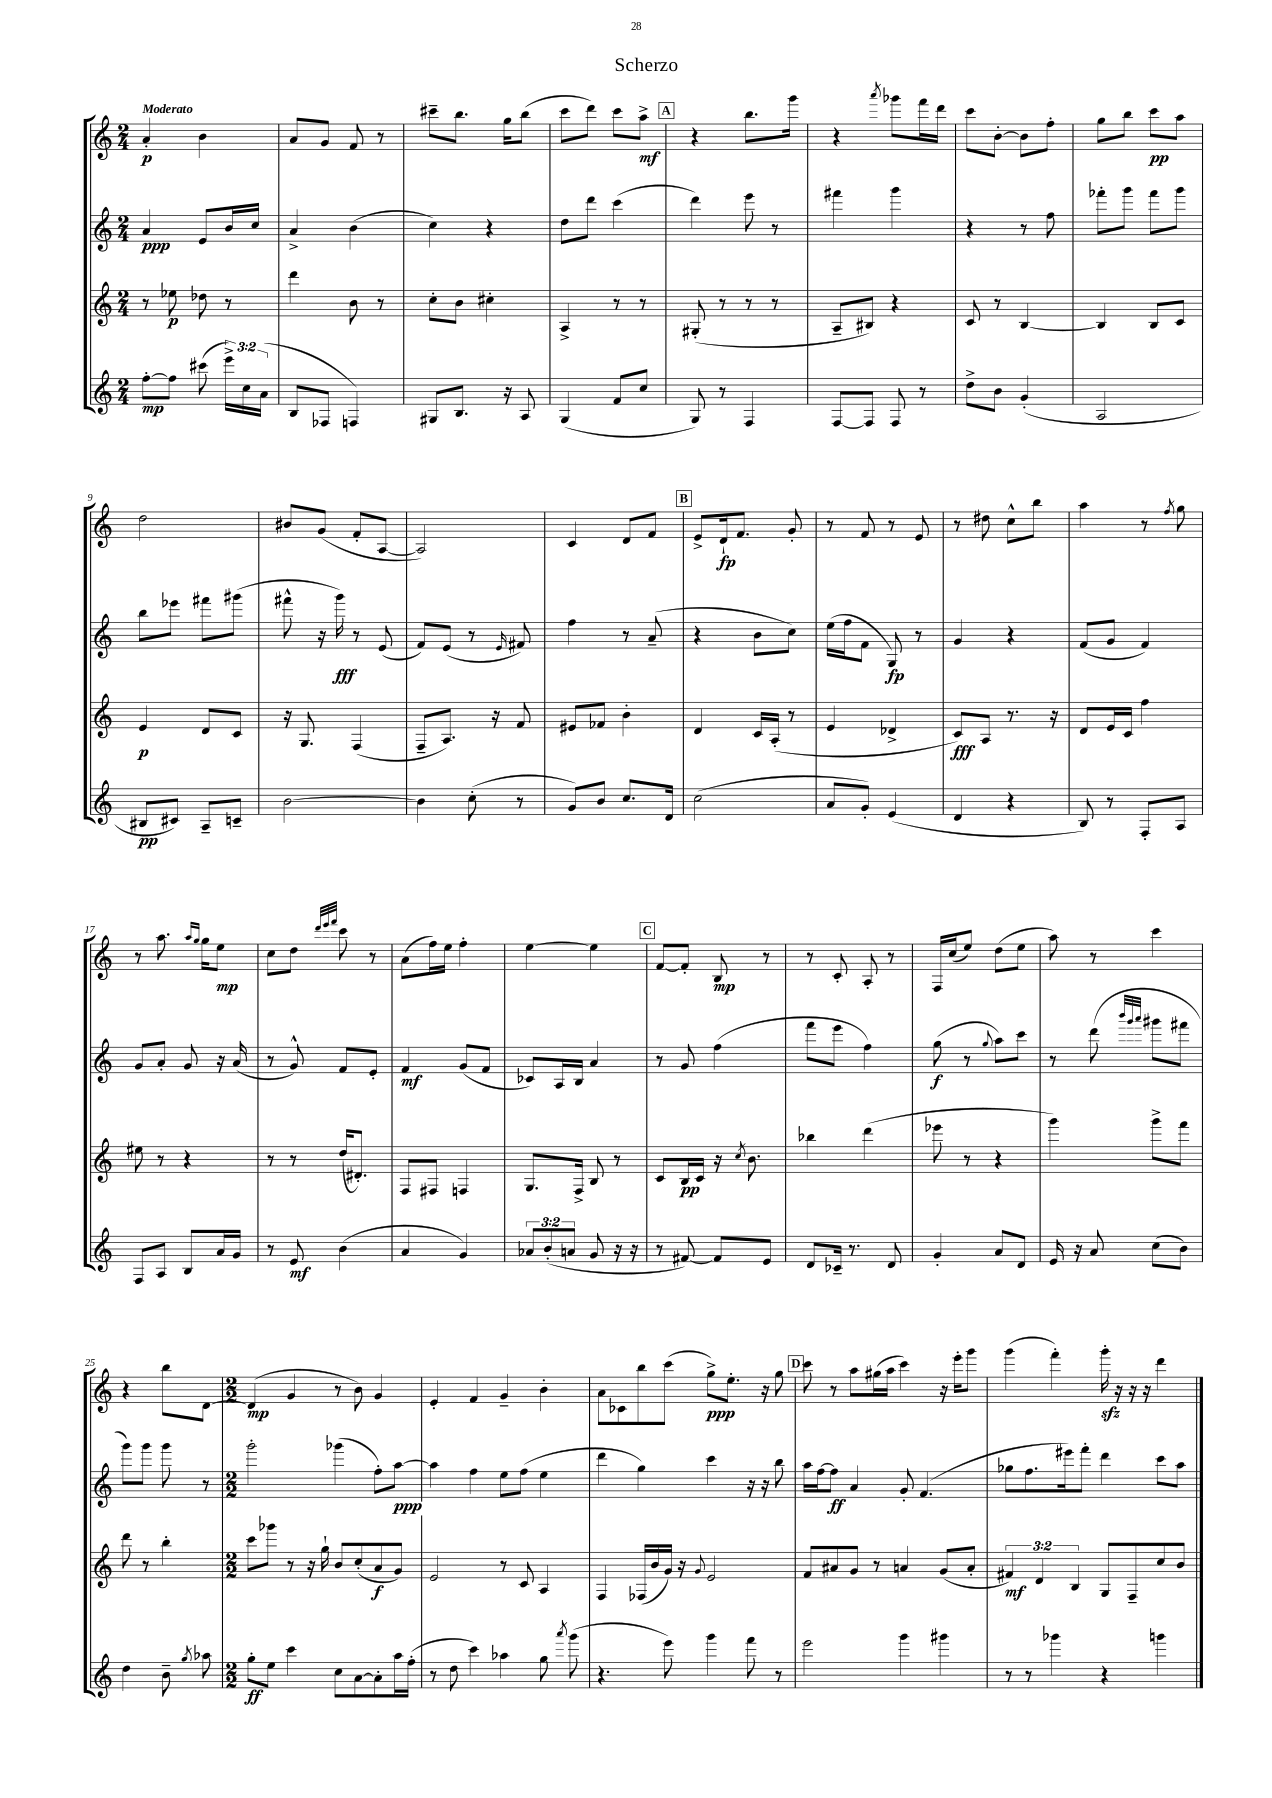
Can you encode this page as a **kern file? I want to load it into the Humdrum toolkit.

**kern	**kern	**kern	**kern
*staff4	*staff3	*staff2	*staff1
*clefG2	*clefG2	*clefG2	*clefG2
*k[]	*k[]	*k[]	*k[]
*M2/4	*M2/4	*M2/4	*M2/4
[8ff'	8r	4a	4a'
8ff]	8ee-	.	.
(8ccc#	8dd-	8e	4b
24eee^)	8r	16b	.
24cc	.	.	.
.	.	16cc	.
(24a	.	.	.
=	=	=	=
8B	4ddd	4a^	8a
8F-	.	.	8g
4F)	8b	(4b	8f
.	8r	.	8r
=	=	=	=
8G#	8cc'	4cc)	8ccc#~
8.B	8b	.	8.bb
.	4cc#'	4r	.
16r	.	.	16gg
8A	.	.	(8bb
=	=	=	=
(4G	4A^	8dd	8ccc
.	.	8ddd	8ddd)
8f	8r	(4ccc	8ccc
8cc	8r	.	8aa^
=	=	=	=
8G)	(8G#'	4ddd)	4r
8r	8r	.	.
4F	8r	8eee	8.bb
.	8r	8r	.
.	.	.	16ggg
=	=	=	=
[8F	8A~	4fff#	4r
8F]	8B#)	.	.
.	.	.	8qaaa
8F	4r	4ggg	8ggg-
8r	.	.	16fff
.	.	.	16ddd
=	=	=	=
8dd^	8c	4r	8ccc
8b	8r	.	[8b'
(4g'	[4B	8r	8b]
.	.	8ff	8ff'
=	=	=	=
2A	4B]	8fff-'	8gg
.	.	8ggg	8bb
.	8B	8fff-	8ccc
.	8c	8ggg	8aa
=	=	=	=
8B#	4e	8bb	2dd
8c#)	.	8eee-	.
8A~	8d	8fff#	.
8c~	8c	(8ggg#	.
=	=	=	=
[2b	16r	8fff#^^	8b#
.	8.G	.	.
.	.	16r	(8g
.	.	16ggg)	.
.	(4F	8r	8f'
.	.	(8e	[8A
=	=	=	=
4b]	8F~	8f)	2A])
.	8.A)	(8e	.
(8cc'	.	8r	.
.	16r	.	.
.	.	16qqe	.
8r	8f	8f#)	.
=	=	=	=
8g)	8e#	4ff	4c
8b	8f-	.	.
8.cc	4b'	8r	8d
.	.	(8a~	8f
16d	.	.	.
=	=	=	=
(2cc	4d	4r	8e^
.	.	.	16d`
.	.	.	8.f
.	16c	8b	.
.	(16A'	.	.
.	8r	8cc)	8g'
=	=	=	=
8a	4e	(16ee	8r
.	.	16ff	.
8g')	.	8f	8f
(4e	4d-^	8G)	8r
.	.	8r	8e
=	=	=	=
4d	8c)	4g	8r
.	8A	.	8dd#
4r	8.r	4r	8cc^^
.	.	.	8bb
.	16r	.	.
=	=	=	=
8B)	8d	(8f	4aa
8r	16e	8g	.
.	16c	.	.
8F'	4ff	4f)	8r
.	.	.	8qff
8A	.	.	8gg
=	=	=	=
8F	8ee#	8g	8r
8A	8r	8a'	8.aa
8B	4r	8g	.
.	.	.	16qqaa
.	.	.	16qqgg
.	.	.	16gg
16a	.	16r	8ee
16g	.	(16a	.
=	=	=	=
8r	8r	8r	8cc
8e	8r	8g^^)	8dd
.	.	.	32qqddd
.	.	.	32qqeee
.	.	.	32qqfff
(4b	(16dd	8f	8ccc
.	8.d#')	.	.
.	.	8e'	8r
=	=	=	=
4a	8F	4f	(8a
.	8F#	.	16ff)
.	.	.	16ee
4g)	4F	(8g	4ff'
.	.	8f	.
=	=	=	=
12a-	8.G	8c-)	[4ee
(12b'	.	.	.
.	.	16A	.
12a	.	.	.
.	16F^	16B	.
8g	8B	4a	4ee]
16r	8r	.	.
16r	.	.	.
=	=	=	=
8r	8c	8r	[8f
[8f#)	16B	8g	8f']
.	16c	.	.
8f#]	16r	(4ff	8B
.	8qcc	.	.
.	8.b	.	.
8e	.	.	8r
=	=	=	=
8d	4bb-	8fff	8r
16c-~	.	8eee	8c'
8.r	.	.	.
.	(4ddd	4ff)	8A'
8d	.	.	8r
=	=	=	=
4g'	8eee-	(8gg	16F
.	.	.	(16cc
.	8r	8r	8ee)
.	.	8qqgg	.
8a	4r	8aa)	(8dd
8d	.	8ccc	8ee
=	=	=	=
16e	4ggg)	8r	8aa)
16r	.	.	.
8a	.	(8ddd	8r
.	.	32qqbbb	.
.	.	32qqggg	.
.	.	32qqaaa	.
(8cc	8ggg^	8ggg#	4ccc
8b)	8fff	8fff#	.
=	=	=	=
4dd	8ddd	8ggg)	4r
.	8r	8ggg	.
8b~	4bb'	8ggg	8bb
8qgg	.	.	.
8aa-	.	8r	[8d
=	=	=	=
*M2/2	*M2/2	*M2/2	*M2/2
8gg'	8ccc	2ggg'	(4d]
8ee	8ggg-	.	.
4ccc	8r	.	4g
.	16r	.	.
.	16gg`	.	.
8cc	8b	(4ggg-	8r
[8a	(8cc'	.	8b)
8a']	8a	8ff')	4g
16aa	8g)	[8aa	.
(16ff'	.	.	.
=	=	=	=
8r	2e	4aa]	4e'
8dd	.	.	.
4ccc)	.	4ff	4f
4aa-	8r	8ee	4g~
.	8c	(8ff	.
8gg	4A	4ee	4b'
8qaaa	.	.	.
(8ggg	.	.	.
=	=	=	=
4.r	4F	4ddd	8a
.	.	.	8c-
.	(16F-	4gg)	8bb
.	16b	.	.
8eee)	16g)	.	(8ccc
.	16r	.	.
.	8qqg	.	.
4ggg	2e	4ccc	8gg^)
.	.	.	8.ee'
8fff	.	16r	.
.	.	16r	16r
8r	.	8bb	8gg
=	=	=	=
2eee	8f	16aa	8ccc
.	.	[16ff	.
.	8a#	8ff]	8r
.	8g	4a	8aa
.	8r	.	(16gg#
.	.	.	16aa
4ggg	4a	8g'	4ccc)
.	.	(4.f	.
4ggg#	(8g	.	16r
.	.	.	16eee'
.	8a'	.	8ggg
=	=	=	=
8r	6f#)	8gg-	(4ggg
8r	.	8.ff	.
.	6d	.	.
4ggg-	.	.	4fff')
.	.	16eee#)	.
.	6B	.	.
.	.	8fff'	.
4r	8G	4ddd	16ggg'
.	.	.	16r
.	8F~	.	16r
.	.	.	16r
4ggg	8cc	8ccc	4ddd
.	8b	8aa	.
==	==	==	==
*-	*-	*-	*-
